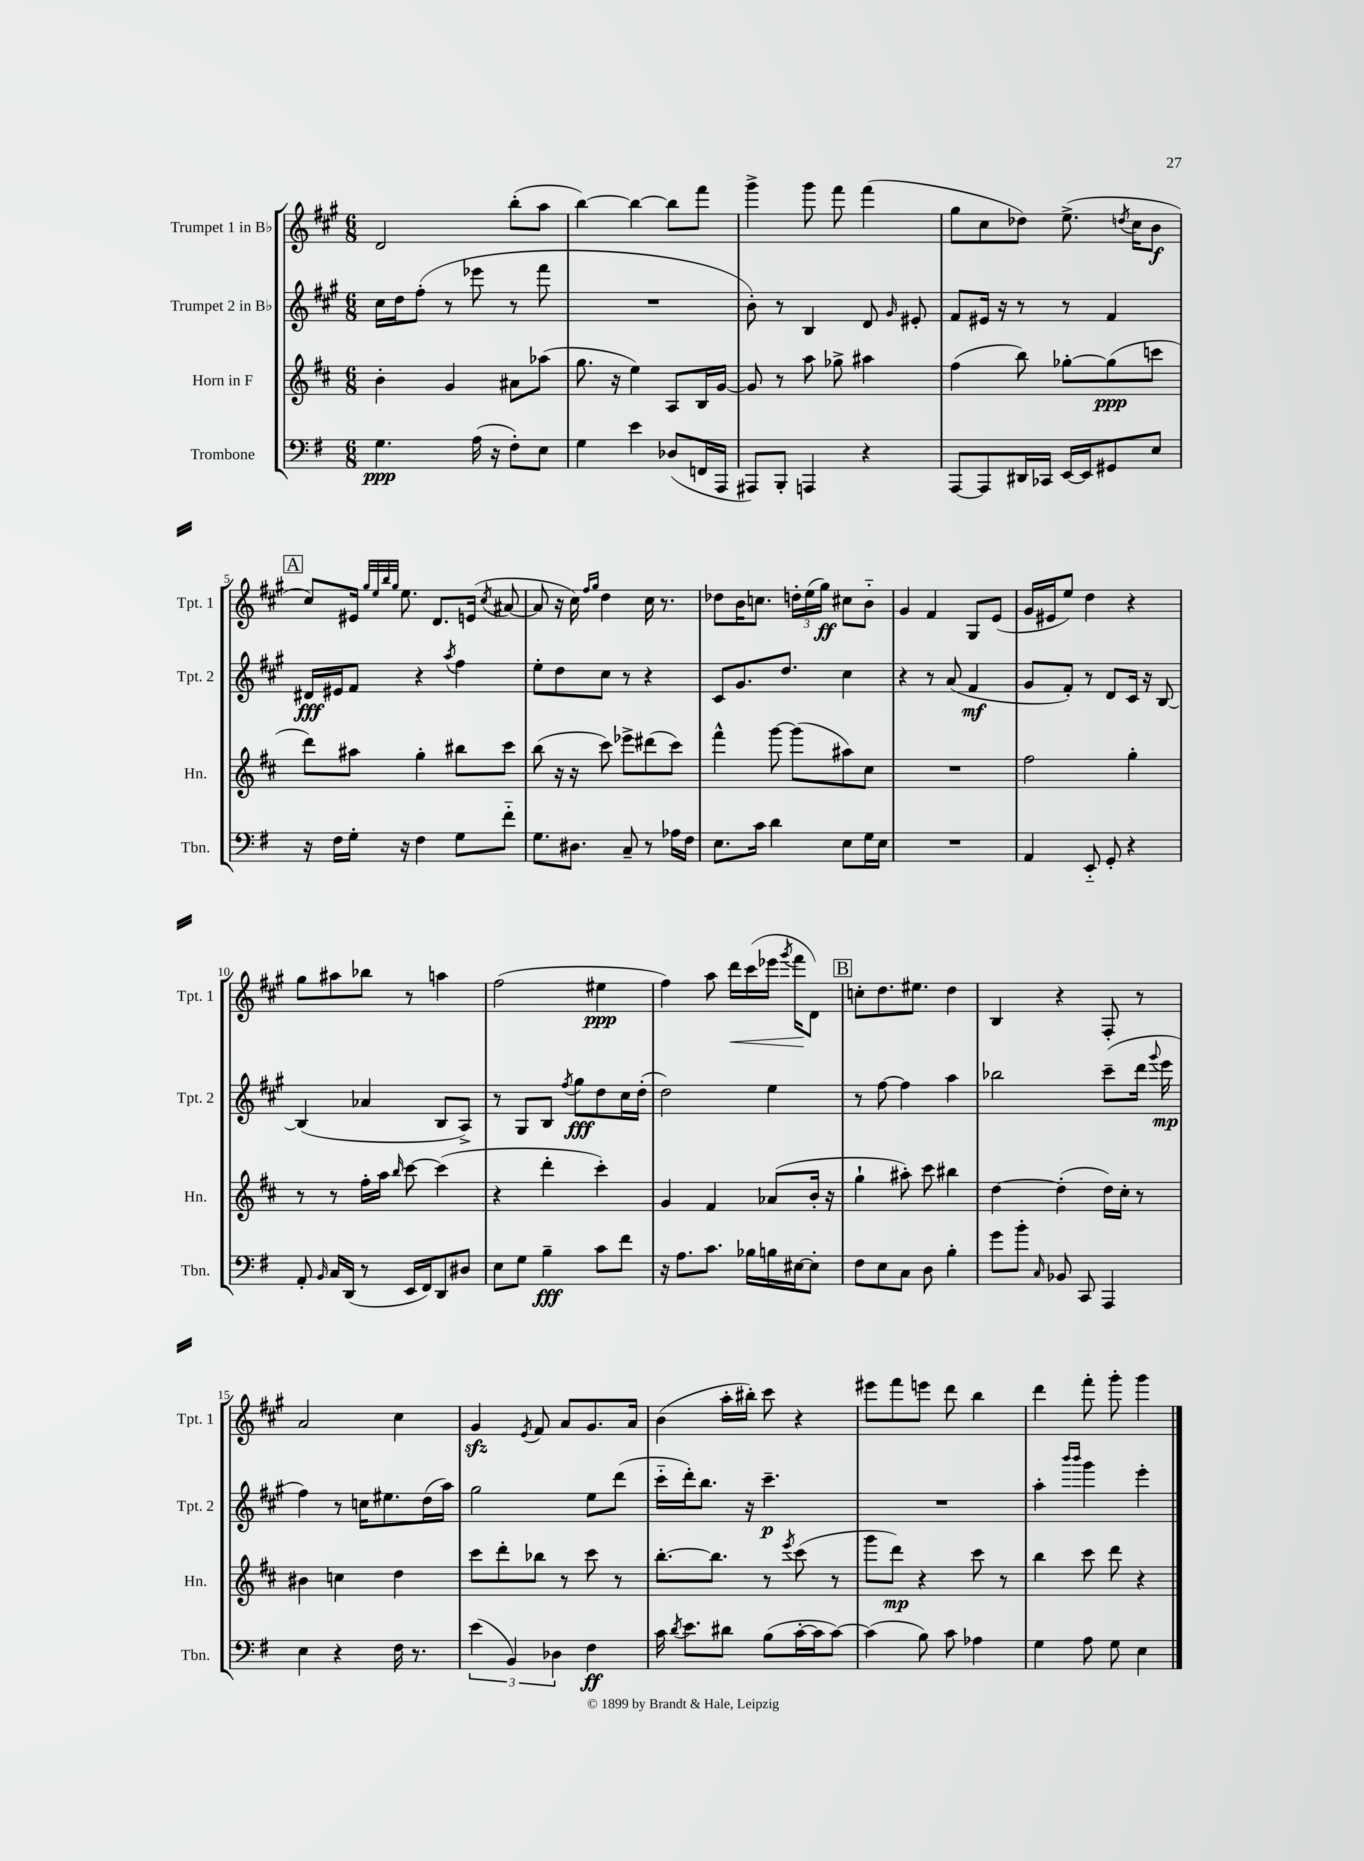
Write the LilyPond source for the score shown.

<<
\new StaffGroup <<
\new Staff = "s0" \with { instrumentName = "Trumpet 1 in Bb" shortInstrumentName = "Tpt. 1" } {
    \clef treble \key a \major \numericTimeSignature \time 6/8
    \autoBeamOff d'2 b''8[-.( a''8] |
    b''4~) b''4~ b''8[ fis'''8] |
    gis'''4-> gis'''8 fis'''8 fis'''4( |
    gis''8[ cis''8 des''8]) e''8.->( \acciaccatura { d''8 } cis''16[ b'8]\f |
    \mark \markup { \box "A" } cis''8[) eis'16] \grace { gis''32[ e''32 b''32 gis''32] } e''8. d'8.[ e'16]( \acciaccatura { cis''8 } ais'8~ |
    ais'8 r16 cis''16) \grace { fis''16[ gis''16] } d''4 cis''16 r8. |
    des''8[ b'16 c''8.] \tuplet 3/2 { d''16[-. e''16( gis''16]\ff) } cis''8[ b'8]-_ |
    gis'4 fis'4 gis8[ e'8]( |
    gis'16[ eis'16 e''8]) d''4 r4 |
    gis''8[ ais''8 bes''8] r8 a''4 |
    fis''2( eis''4\ppp |
    fis''4) a''8 d'''16[\< cis'''16( ees'''16] \acciaccatura { gis'''8 } fis'''16[\! d'8]) |
    \mark \markup { \box "B" } c''8[-. d''8. eis''8.] d''4 |
    b4 r4 fis8-. r8 |
    a'2 cis''4 |
    gis'4\sfz \acciaccatura { e'8 } fis'8 a'8[ gis'8. a'16] |
    b'4( a''16[-. bis''16]-.) cis'''8 r4 |
    eis'''8[ fis'''8 e'''8] d'''8 b''4 |
    d'''4 fis'''8-. gis'''8-. gis'''4 \bar "|." |
}
\new Staff = "s1" \with { instrumentName = "Trumpet 2 in Bb" shortInstrumentName = "Tpt. 2" } {
    \clef treble \key a \major \numericTimeSignature \time 6/8
    \autoBeamOff cis''16[ d''16 fis''8]-.( r8 ees'''8 r8 fis'''8 |
    R2. |
    b'8-.) r8 b4 d'8 \grace { gis'16 } eis'8-. |
    fis'8[ eis'16] r16 r8 r8 fis'4 |
    \mark \markup { \box "A" } dis'16[\fff eis'16 fis'8] r4 \acciaccatura { a''8 } fis''4 |
    e''8[-. d''8 cis''8] r8 r4 |
    cis'8[ gis'8. d''8.] cis''4 |
    r4 r8 a'8( fis'4\mf |
    gis'8[ fis'8]-.) r8 d'8[ cis'16] r16 b8~ |
    b4( aes'4 b8[ a8]->) |
    r8 gis8[ b8] \acciaccatura { fis''8 } gis''8[\fff d''8 cis''16 d''16]-.( |
    d''2) e''4 |
    \mark \markup { \box "B" } r8 fis''8~ fis''4 a''4 |
    bes''2 cis'''8[--( d'''16] \appoggiatura { gis'''8 } e'''16\mp |
    fis''4) r8 c''16[ eis''8. d''16( a''16]) |
    gis''2 e''8[ d'''8]( |
    cis'''16[-_ d'''16-.) b''8.] r16 cis'''4.--\p |
    R2. |
    a''4-. \grace { b'''16[ b'''16] } gis'''4 e'''4-. \bar "|." |
}
\new Staff = "s2" \with { instrumentName = "Horn in F" shortInstrumentName = "Hn." } {
    \clef treble \key d \major \numericTimeSignature \time 6/8
    \autoBeamOff b'4-. g'4 ais'8[ aes''8]( |
    g''8. r16 e''4) a8[ b16 g'16]~ |
    g'8 r8 a''8 ges''8-> ais''4 |
    fis''4( b''8) ges''8[~-. ges''8\ppp( c'''8] |
    \mark \markup { \box "A" } d'''8[) ais''8] g''4-. bis''8[ cis'''8] |
    b''8( r16 r16 cis'''8) ees'''8[-> dis'''8( cis'''8]) |
    fis'''4-^ g'''8~ g'''8[( ais''8) cis''8] |
    R2. |
    fis''2 g''4-. |
    r8 r8 fis''16[-. a''16] \grace { b''16 } cis'''8~ cis'''4( |
    r4 d'''4-. cis'''4-.) |
    g'4 fis'4 aes'8[( b'16]-. r16 |
    \mark \markup { \box "B" } g''4-! ais''8-.) cis'''8 bis''4 |
    d''4~ d''4-.( d''16[) cis''16]-. r8 |
    bis'4 c''4 d''4 |
    cis'''8[ d'''8-. bes''8] r8 cis'''8 r8 |
    b''8.[~-. b''8.] r8 \acciaccatura { e'''8 } cis'''8( r8 |
    g'''8[ d'''8]\mp) r4 cis'''8 r8 |
    b''4 cis'''8 d'''8 r4 \bar "|." |
}
\new Staff = "s3" \with { instrumentName = "Trombone" shortInstrumentName = "Tbn." } {
    \clef bass \key g \major \numericTimeSignature \time 6/8
    \autoBeamOff g4.\ppp a16( r16 fis8[-.) e8] |
    g4 e'4 des8[( f,16 a,,16] |
    ais,,8[) b,,8]-. a,,4 r4 |
    a,,8[~ a,,8 dis,16 ces,16] e,16[~ e,16 gis,8 e8] |
    \mark \markup { \box "A" } r16 fis16[ g16]-. r16 fis4 g8[ fis'8]-_ |
    g8.[ dis8.] c8-- r8 aes16[ fis16] |
    e8.[ c'16] d'4 e8[ g16 e16] |
    R2. |
    a,4 e,8-_ g,8-. r4 |
    a,8-. \grace { b,16 } c16[ d,16]( r8 e,16[ fis,16) d,8 dis8] |
    e8[ g8] b4--\fff c'8[ fis'8] |
    r16 a8.[ c'8.] bes16[ b16 eis16~ eis8]-. |
    \mark \markup { \box "B" } fis8[ e8 c8] d8 b4-. |
    g'8[ b'8]-. \grace { c16 } bes,8 c,8 a,,4 |
    e4 r4 fis16 r8. |
    \tuplet 3/2 { e'4( b,4) des4 } fis4\ff |
    c'16 \acciaccatura { d'8 } e'8.[ dis'8] b8[( c'16~-. c'16 c'8]~) |
    c'4( b8) c'8 aes4 |
    g4 a8 g8 e4 \bar "|." |
}
>>
>>
